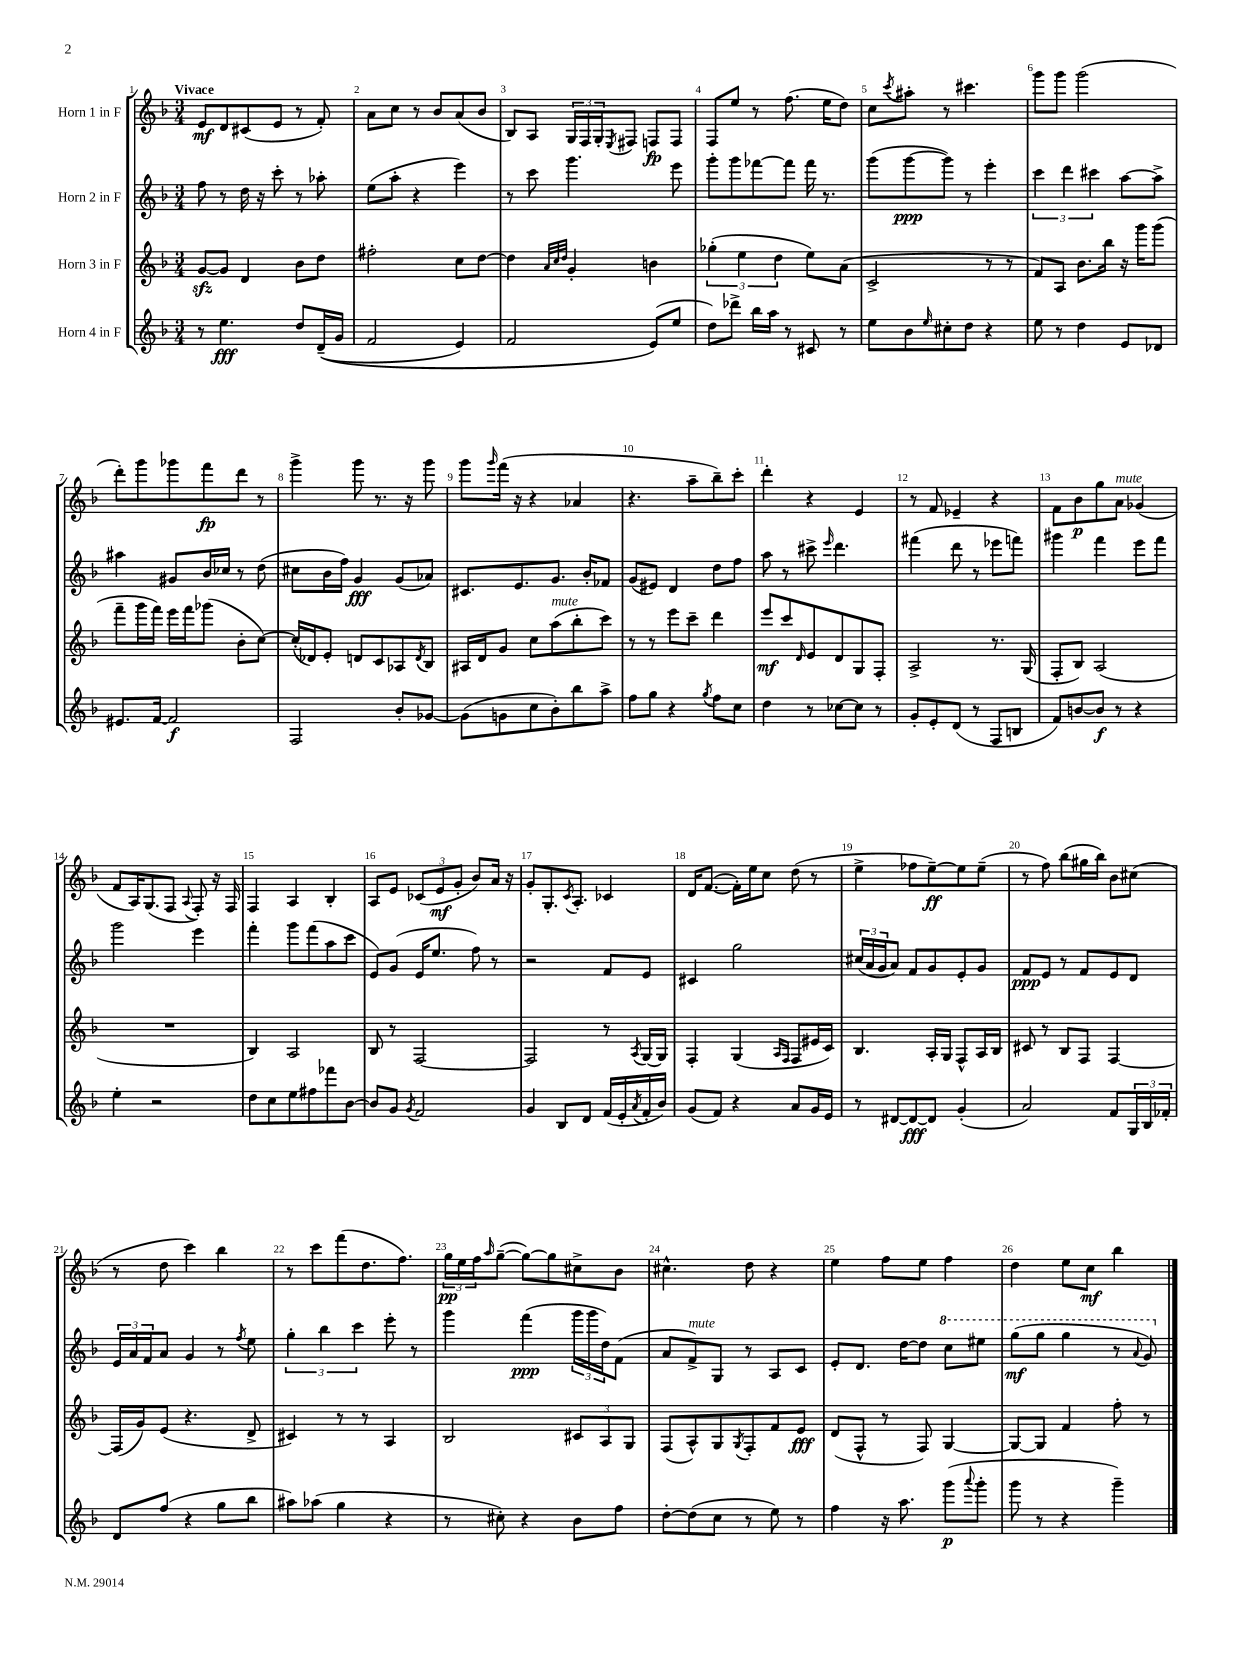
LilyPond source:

<<
\new StaffGroup <<
\new Staff = "s0" \with { instrumentName = "Horn 1 in F" } {
    \clef treble \key f \major \numericTimeSignature \time 3/4 \tempo "Vivace"
    e'8\mf d'8 cis'8( e'8 r8 f'8-.) |
    a'8 c''8 r8 bes'8 a'8( bes'8 |
    bes8) a8 \tuplet 3/2 { g16 f16 g16-. } \acciaccatura { e8 } fis8 f8\fp f8 |
    f8 e''8 r8 f''8.( e''16 d''8) |
    c''8 \acciaccatura { c'''8 } ais''8-. r8 cis'''4. |
    g'''8 g'''8 g'''2( |
    d'''8-.) g'''8 ges'''8 f'''8\fp d'''8 r8 |
    g'''4-> g'''8 r8. r16 g'''8 |
    g'''8 \grace { g'''16 } f'''16( r16 r4 aes'4 |
    r4. a''8-- bes''8--) c'''8-. |
    d'''4-. r4 e'4 |
    r8 f'8 ees'4-- r4 |
    f'8 bes'8\p g''8 a'8^\markup { \italic "mute" } ges'4( |
    f'8 a16) g8.( f8 \appoggiatura { a8 } f8-.) r16 f16 |
    f4 a4 bes4-. |
    a8 e'8 \tuplet 3/2 { ces'8( e'8\mf g'8-. } bes'8) a'16 r16 |
    g'8-. g8.-. \acciaccatura { c'8 } a8.-. ces'4 |
    d'16 f'8.~( f'16-.) e''16 c''8 d''8( r8 |
    e''4-> fes''8 e''8~--\ff) e''8 e''8--( |
    r8 f''8) bes''8( gis''16 bes''16) bes'8 cis''8( |
    r8 d''8 c'''4) bes''4 |
    r8 c'''8 f'''8( d''8. f''8.) |
    \tuplet 3/2 { g''16\pp e''16 f''16 } \grace { a''16 } g''8~--( g''8~) g''8 cis''8-> bes'8 |
    cis''4.-^ d''8 r4 |
    e''4 f''8 e''8 f''4 |
    d''4 e''8 c''8\mf bes''4 \bar "|." |
}
\new Staff = "s1" \with { instrumentName = "Horn 2 in F" } {
    \clef treble \key f \major \numericTimeSignature \time 3/4
    f''8 r8 d''16 r16 c'''8-. r8 aes''8-. |
    e''8( a''8-. r4 e'''4) |
    r8 c'''8 g'''4. e'''8 |
    g'''8-. g'''8 fes'''8~ fes'''8 fes'''16 r8. |
    g'''8( g'''8~\ppp g'''8) r8 e'''4-. |
    \tuplet 3/2 { c'''4 d'''4 cis'''4 } a''8~ a''8-> |
    ais''4 gis'8 bes'16 ces''16 r8 d''8( |
    cis''8 bes'16 f''16) g'4\fff g'8( aes'8) |
    cis'8. e'8. g'8. bes'16-. fes'8 |
    g'8( eis'8) d'4 d''8 f''8 |
    a''8 r8 cis'''8-> \grace { e'''16 } d'''4. |
    fis'''4( d'''8 r8 ees'''8 f'''8) |
    gis'''4 f'''4 e'''8 f'''8 |
    g'''2 e'''4 |
    f'''4-. g'''8 f'''8( a''8 c'''8 |
    e'8) g'8( e'16 e''8. f''8) r8 |
    r2 f'8 e'8 |
    cis'4 g''2 |
    \tuplet 3/2 { cis''16( a'16 g'16 } a'8) f'8 g'8 e'8-. g'8 |
    f'8\ppp e'8 r8 f'8 e'8 d'8 |
    \tuplet 3/2 { e'16 a'16 f'16 } a'8 g'4 r8 \acciaccatura { f''8 } e''8 |
    \tuplet 3/2 { g''4-. bes''4 c'''4 } e'''8-. r8 |
    g'''4 f'''4\ppp( \tuplet 3/2 { g'''16 g'''16 d''16) } f'8( |
    a'8 f'8->^\markup { \italic "mute" }) g8 r8 a8 c'8 |
    e'8-. d'8. d''16~ d''8 \ottava #1 c'''8 eis'''8 |
    g'''8\mf( g'''8 g'''4 r8 \appoggiatura { a''8 } g''8) \ottava #0 \bar "|." |
}
\new Staff = "s2" \with { instrumentName = "Horn 3 in F" } {
    \clef treble \key f \major \numericTimeSignature \time 3/4
    g'8~\sfz g'8 d'4 bes'8 d''8 |
    fis''2-. c''8 d''8~ |
    d''4 \grace { a'32 c''32 d''32 } g'4-. b'4 |
    \tuplet 3/2 { ges''4-.( e''4 d''4 } e''8) a'8( |
    c'2-> r8 r8 |
    f'8) a8 bes'8. bes''16 r16 g'''16 g'''8( |
    f'''8-- g'''16 f'''16) e'''16 f'''16 ges'''8( bes'8-. c''8~) |
    c''16-.( des'16) e'8-. d'8 c'8 aes8 \acciaccatura { d'8 } bes8 |
    ais16 d'16 g'8 c''8 a''8^\markup { \italic "mute" }( bes''8-. c'''8) |
    r8 r8 e'''8 c'''8-- d'''4 |
    e'''8\mf c'''8 \grace { d'16 } e'8 d'8 g8 f8-. |
    a2-> r8. g16( |
    f8-. bes8) a2( |
    R2. |
    bes4) a2 |
    bes8 r8 f2~ |
    f2 r8 \acciaccatura { a8 } g16~ g16 |
    f4-. g4( \grace { a16 f16 } f8 eis'16 c'16) |
    bes4. a16-. g16 f8-^ a16 bes16 |
    cis'8 r8 bes8 f8 f4~ |
    f16( g'16) e'8( r4. d'8-> |
    cis'4) r8 r8 a4 |
    bes2 \tuplet 3/2 { cis'8 a8 g8 } |
    f8( a8-^) g8 \acciaccatura { g8 } f8-. f'8 e'8\fff |
    d'8( f8-^ r8 f8) g4~ |
    g8~ g8 f'4 f''8-. r8 \bar "|." |
}
\new Staff = "s3" \with { instrumentName = "Horn 4 in F" } {
    \clef treble \key f \major \numericTimeSignature \time 3/4
    r8 e''4.\fff d''8 d'16--(\( g'16 |
    f'2 e'4) |
    f'2 e'8(\) e''8 |
    d''8) des'''8-> bes''16 a''16 r8 cis'8 r8 |
    e''8 bes'8 \grace { e''16 } cis''8-. d''8 r4 |
    e''8 r8 d''4 e'8 des'8 |
    eis'8. f'16~ f'2\f |
    f2 bes'8-. ges'8~ |
    ges'8( g'8 c''8 bes'8-.) bes''8 a''8-> |
    f''8 g''8 r4 \acciaccatura { g''8 } f''8 c''8 |
    d''4 r8 ces''8~ ces''8 r8 |
    g'8-. e'8-. d'8( r8 f8 b8 |
    f'8) b'8~ b'8\f r8 r4 |
    e''4-. r2 |
    d''8 c''8 e''8 fis''8 fes'''8 bes'8~ |
    bes'8 g'8 \acciaccatura { g'8 } f'2 |
    g'4 bes8 d'8 f'16( e'16-. \acciaccatura { a'8 } f'16-. bes'16) |
    g'8( f'8) r4 a'8 g'16 e'16 |
    r8 dis'8~ dis'8~\fff dis'8 g'4-.( |
    a'2) f'8 \tuplet 3/2 { g16 bes16 fes'16-. } |
    d'8 f''8( r4 g''8 bes''8 |
    ais''8) aes''8( g''4 r4 |
    r8 cis''8-.) r4 bes'8 f''8 |
    d''8~-. d''8( c''8 r8 e''8) r8 |
    f''4 r16 a''8. g'''8\p( \appoggiatura { a'''8 } g'''8-. |
    g'''8 r8 r4 g'''4--) \bar "|." |
}
>>
>>
\layout { \context { \Score \override BarNumber.break-visibility = ##(#f #t #t) barNumberVisibility = #all-bar-numbers-visible } }
